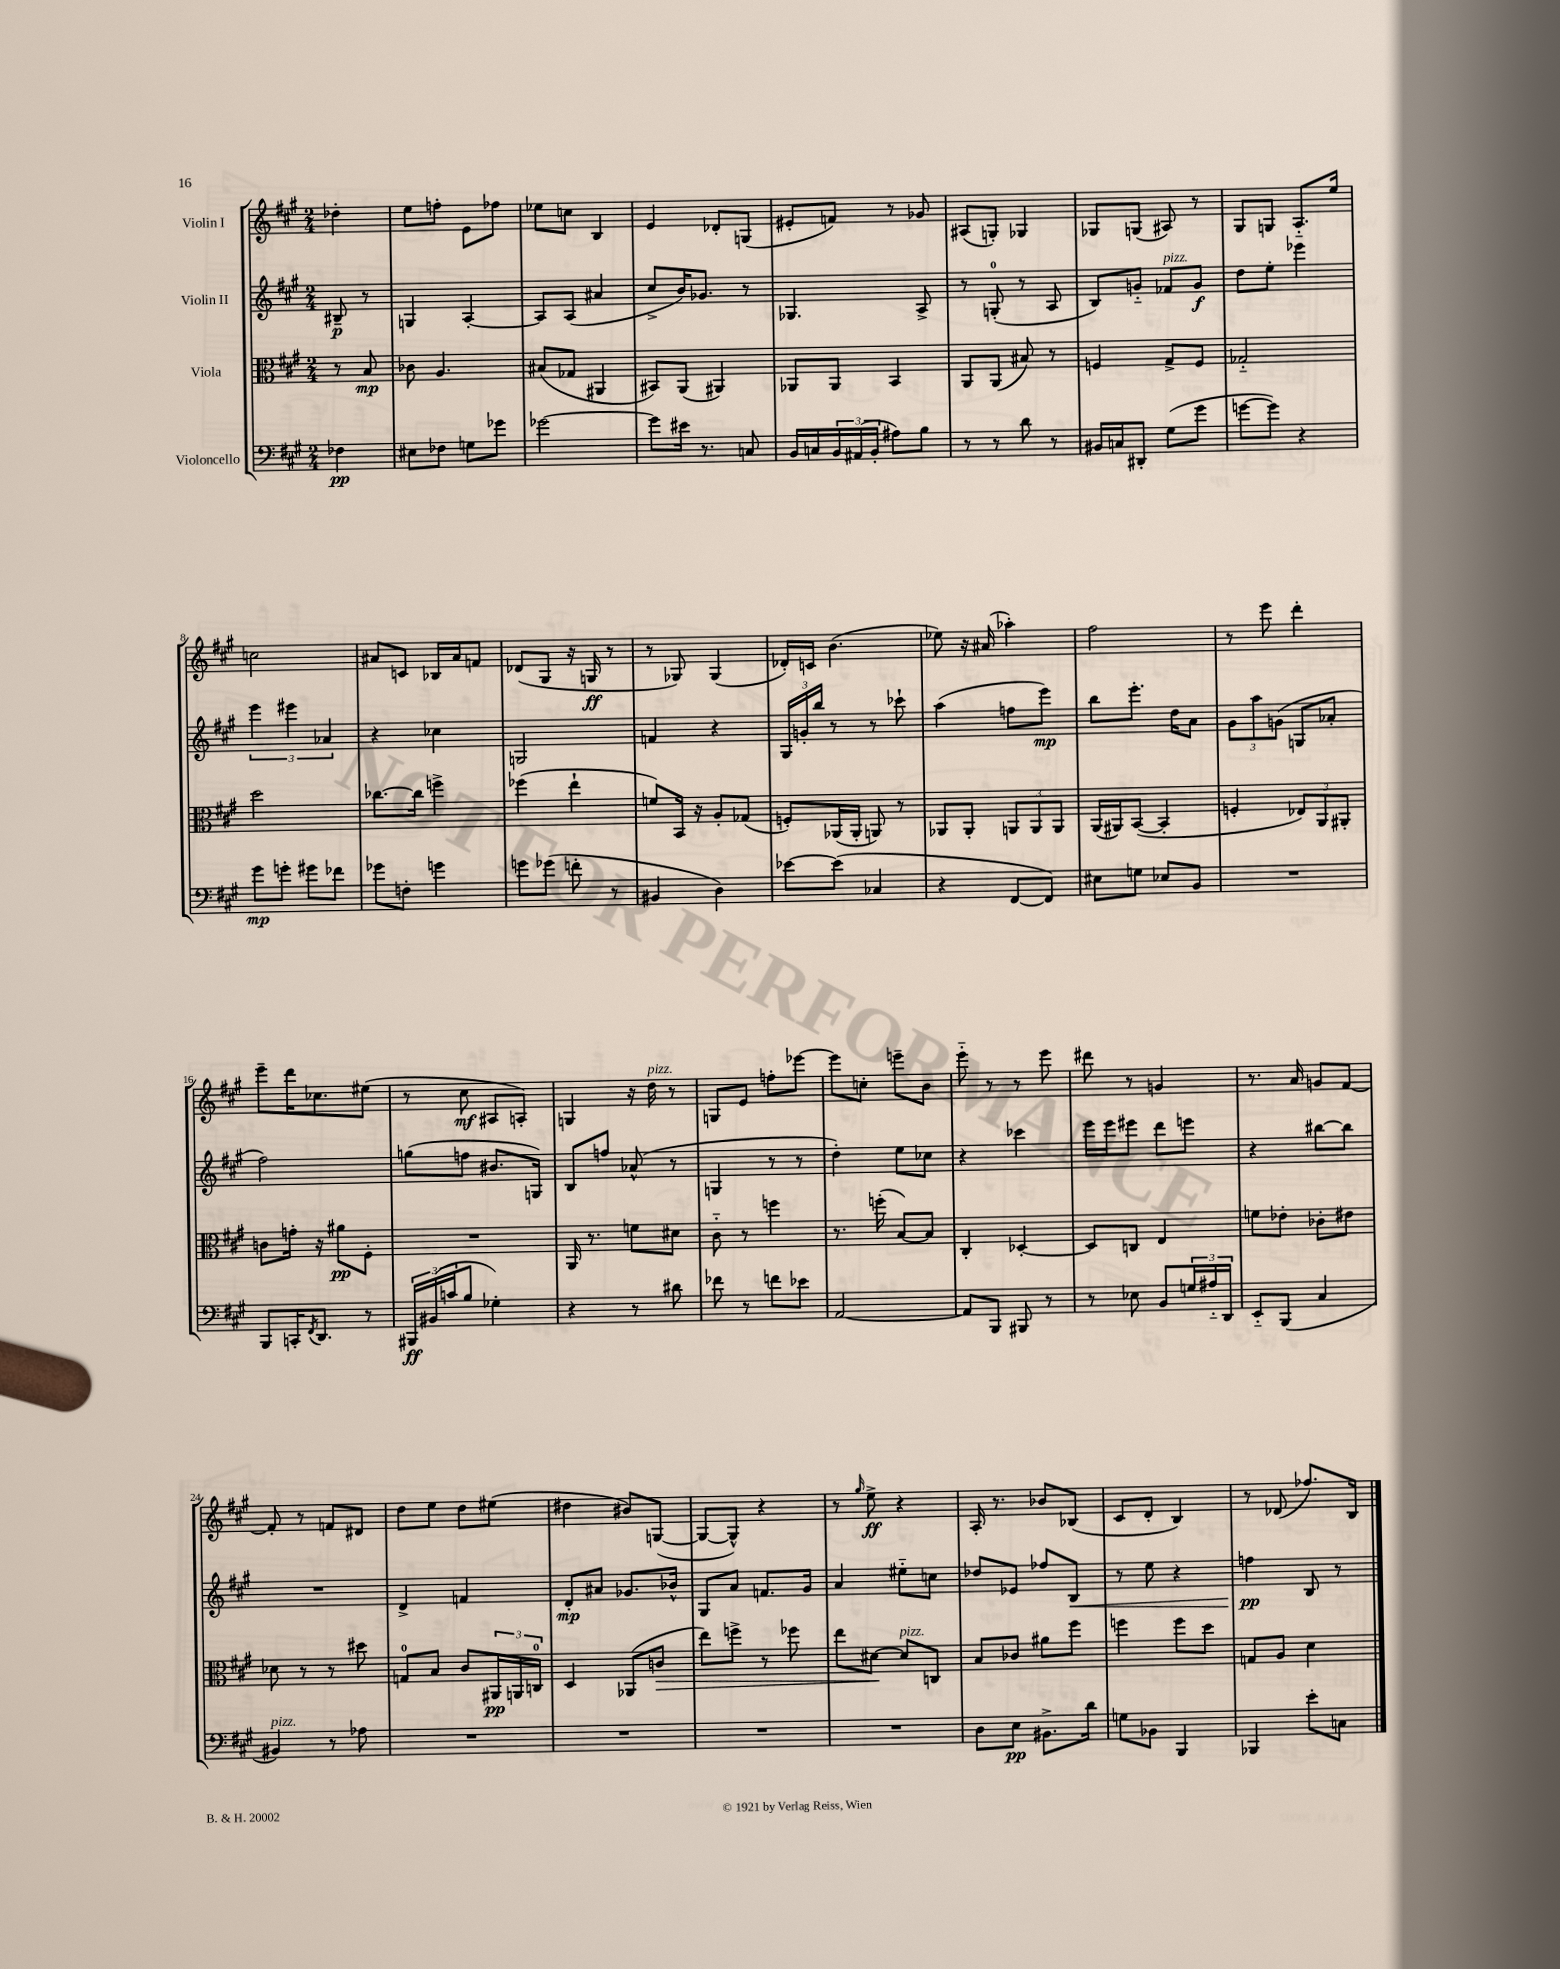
<<
\new StaffGroup <<
\new Staff = "s0" \with { instrumentName = "Violin I" } {
    \clef treble \key a \major \numericTimeSignature \time 2/4 \partial 4
    des''4-. |
    e''8 f''8-. e'8 fes''8 |
    ees''8 c''8 b4 |
    e'4 des'8-. g8( |
    eis'8-. f'8) r8 ges'8 |
    ais8( g8-.) ges4 |
    ges8 g8( ais8) r8 |
    gis8 g8 a8.-_ e''16 |
    c''2 |
    ais'8 c'8 bes16 ais'16 f'8 |
    des'8( gis8 r16 g16\ff r8 |
    r8 ges8) ges4( |
    des'16-.) c'16 b'4.( |
    ees''8) r16 ais'16( aes''4-.) |
    fis''2 |
    r8 e'''8 d'''4-. |
    e'''8-- d'''16 ces''8. eis''8( |
    r8 cis''8\mf ais8 a8-.) |
    g4 r16 d''16^\markup { \italic "pizz." } r8 |
    g8 e'8 f''8-. ees'''8~ |
    ees'''8 c''8-. e'''8-- b'8 |
    e'''8-_ r8 r8 e'''8 |
    dis'''8 r8 g'4 |
    r8. a'16 g'8 fis'8~ |
    fis'8-. r8 f'8 dis'8 |
    d''8 e''8 d''8 eis''8( |
    dis''4 bis'8) g8~( |
    g8~ g8-^) r4 |
    r8 \grace { gis''16 } e''8->\ff r4 |
    a16-. r8. bes'8 bes8( |
    cis'8 d'8-. b4) |
    r8 des'8( fes''8.) b16 \bar "|." |
}
\new Staff = "s1" \with { instrumentName = "Violin II" } {
    \clef treble \key a \major \numericTimeSignature \time 2/4 \partial 4
    bis8--\p r8 |
    g4 a4~-. |
    a8 a8( ais'4 |
    cis''8-> b'16) ges'8. r8 |
    ges4. a8-> |
    r8 g8-0-.( r8 a8 |
    b8) g'8-_ fes'8^\markup { \italic "pizz." } g'8\f |
    d''8 e''8-. ees'''4 |
    \tuplet 3/2 { e'''4 eis'''4 aes'4 } |
    r4 ces''4 |
    g2 |
    f'4 r4 |
    \tuplet 3/2 { gis16 g'16-. b''16 } r8 r8 ces'''8-! |
    a''4( f''8 e'''8\mp) |
    b''8 e'''8.-. d''16 a'8 |
    \tuplet 3/2 { gis'8 a''8 g'8( } g8 aes'8-. |
    fis''2) |
    g''8( f''8 bis'8. g16) |
    b8 f''8 aes'8-^( r8 |
    g4 r8 r8 |
    d''4-.) e''8 ces''8 |
    r4 ces'''4 |
    e'''16 e'''16 eis'''8 d'''8 e'''8 |
    r4 bis''8~ bis''8 |
    R2 |
    d'4-> f'4 |
    d'8-.\mp ais'8 ges'8. bes'16-^ |
    gis8 a'8 f'8. gis'16 |
    a'4 eis''8-_ c''8 |
    des''8 ees'8 fes''8 b8\< |
    r8 e''8 r4 |
    f''4\pp\! b8 r8 \bar "|." |
}
\new Staff = "s2" \with { instrumentName = "Viola" } {
    \clef alto \key a \major \numericTimeSignature \time 2/4 \partial 4
    r8 b8\mp |
    ces'8 a4. |
    bis8( ges8 ais,4 |
    bis,8) a,8( ais,4) |
    aes,8 aes,8 b,4 |
    a,8 a,8( bis8) r8 |
    f4 gis8-> f8 |
    ges2-_ |
    d''2 |
    ces''8.~ ces''16 f''4-> |
    fes''4( e''4-! |
    f'8) b,16 r16 a8-. ges8( |
    f8-.) aes,16( aes,16-. a,8) r8 |
    aes,8 aes,8-. \tuplet 3/2 { a,8 a,8 a,8 } |
    a,16( ais,16) b,8~( b,4-. |
    f4-. \tuplet 3/2 { ees8) a,8 ais,8-. } |
    c'8 g'16-. r16 ais'8\pp fis8-. |
    R2 |
    a,16 r8. f'8 dis'8 |
    cis'8-_ r8 f''4 |
    r8. f''16-.( b8~) b8 |
    cis4-. des4~-. |
    des8 c8 e4 |
    f'8 ees'8-. ces'8-. eis'8 |
    des'8 r8 r8 dis''8 |
    g8-0 b8 cis'8 \tuplet 3/2 { ais,16\pp a,16 c16-0 } |
    d4 aes,8( c'8\> |
    e''8) f''8-> r8 fes''8 |
    e''8 dis'8~\! dis'8^\markup { \italic "pizz." } c8 |
    b8 ces'8 ais'8 fis''8 |
    f''4 f''8 d''8 |
    g8 a8 d'4 \bar "|." |
}
\new Staff = "s3" \with { instrumentName = "Violoncello" } {
    \clef bass \key a \major \numericTimeSignature \time 2/4 \partial 4
    fes4\pp |
    eis8 fes8 g8 ges'8 |
    ges'2~ |
    ges'8 eis'16 r8. c8 |
    b,16 c16 \tuplet 3/2 { b,16 ais,16( b,16-. } ais8) b8 |
    r8 r8 d'8 r8 |
    bis,16 c16 dis,8-. gis8( gis'8 |
    g'8~ g'8) r4 |
    gis'8\mp g'8-. gis'8 fes'8 |
    ges'8 f8-. g'4 |
    g'8 ges'8( f'8-. r8 |
    bis,4 d4) |
    ees'8~ ees'8( ces4 |
    r4 fis,8~ fis,8) |
    eis8 g8 ees8 b,8 |
    R2 |
    b,,8 c,16-. \acciaccatura { fis,8 } d,8. r8 |
    \tuplet 3/2 { bis,,16\ff bis,16( c'16 } b8 ges4-.) |
    r4 r8 dis'8 |
    fes'8 r8 f'8 ees'8 |
    a,2~ |
    a,8 b,,8 bis,,8 r8 |
    r8 ees8 b,8 \tuplet 3/2 { g16 ais16-_ d,16 } |
    e,8-_ b,,8( cis4 |
    bis,4^\markup { \italic "pizz." }) r8 aes8 |
    R2 |
    R2 |
    R2 |
    R2 |
    d8 e8\pp bis,8.-> d'16 |
    g8 bes,8 b,,4 |
    bes,,4 e'8-. c8 \bar "|." |
}
>>
>>
